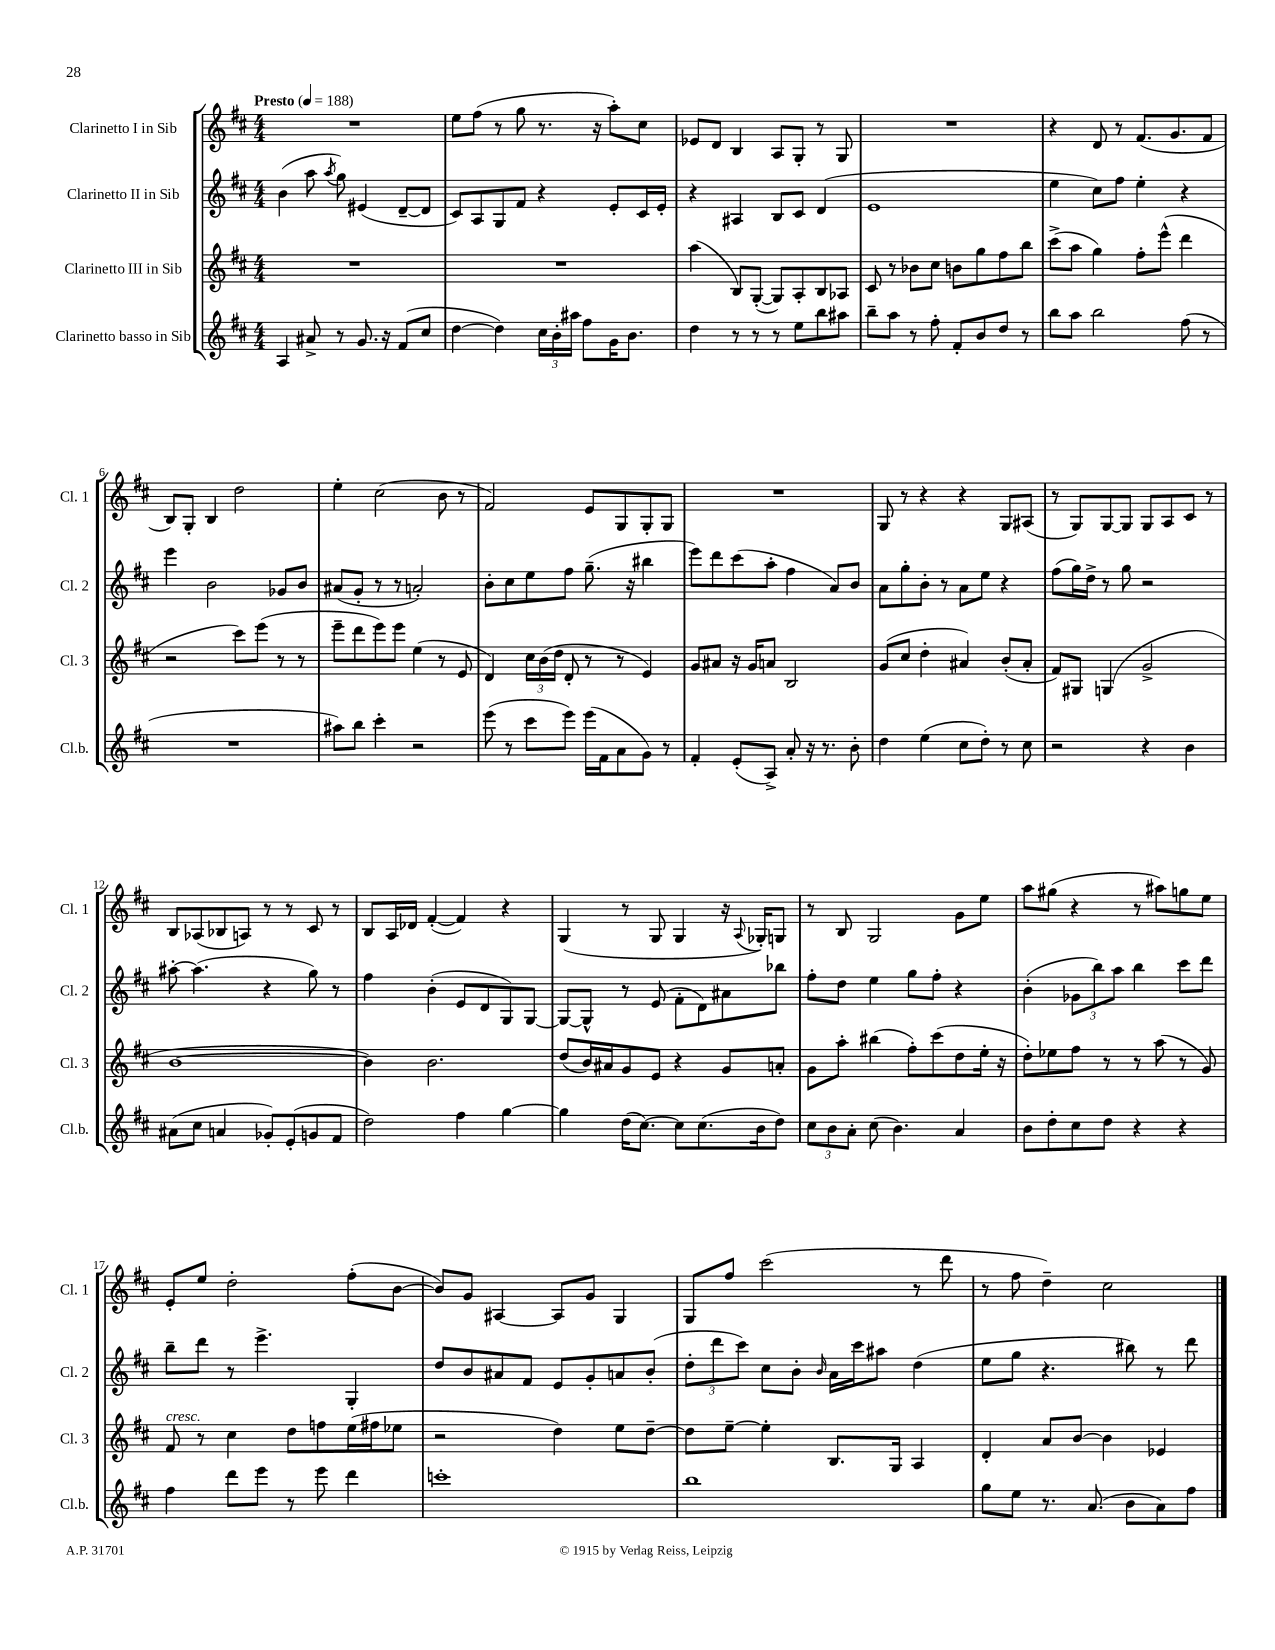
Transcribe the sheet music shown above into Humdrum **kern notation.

**kern	**kern	**kern	**kern
*staff4	*staff3	*staff2	*staff1
*clefG2	*clefG2	*clefG2	*clefG2
*k[f#c#]	*k[f#c#]	*k[f#c#]	*k[f#c#]
*M4/4	*M4/4	*M4/4	*M4/4
*MM188	*MM188	*MM188	*MM188
4A	1r	(4b	1r
8a#^	.	8aa	.
.	.	8qaa	.
8r	.	8gg)	.
8.g	.	(4e#	.
16r	.	.	.
(8f#	.	[8d~	.
8cc#	.	8d]	.
=	=	=	=
[4dd	1r	8c#)	8ee
.	.	8A	(8ff#
4dd])	.	8G	8r
.	.	8f#	8gg
24cc#	.	4r	8.r
24b'	.	.	.
24aa#	.	.	.
8ff#	.	.	.
.	.	.	16r
16g	.	8e'	8aa')
8.b	.	.	.
.	.	16c#	8cc#
.	.	16e'	.
=	=	=	=
4dd	(4aa	4r	8e-
.	.	.	8d
8r	8B)	4A#	4B
8r	([8G'	.	.
8r	8G])	8B	8A
8ee	8A'	8c#	8G'
8bb	8B	(4d	8r
8aa#	8A-	.	8G
=	=	=	=
8bb~	8c#	1e	1r
8aa	8r	.	.
8r	8b-	.	.
8ff#'	8cc#	.	.
8f#'	8b	.	.
8b	8gg	.	.
8dd	8ff#	.	.
8r	8bb	.	.
=	=	=	=
8bb	(8ccc#^	4ee	4r
8aa	8aa	.	.
2bb	4gg)	8cc#)	8d
.	.	8ff#	8r
.	8ff#'	4ee'	(8.f#
.	(8eee^^	.	.
.	.	.	8.g
(8ff#	4ddd	4r	.
8r	.	.	8f#
=	=	=	=
1r	2r	4eee	8B)
.	.	.	8G'
.	.	2b	4B
.	8ccc#)	.	2dd
.	(8eee	.	.
.	8r	8g-	.
.	8r	8b	.
=	=	=	=
8aa#)	8eee~	(8a#	4ee'
8bb	8ddd	8g'	.
4ccc#'	8eee)	8r	(2cc#
.	8eee	8r	.
2r	(4ee	2a')	.
.	8r	.	8b
.	8e	.	8r
=	=	=	=
(8eee	4d)	8b'	2f#)
8r	.	8cc#	.
8ccc#	24cc#	8ee	.
.	(24b	.	.
.	24dd	.	.
8eee)	8d'	8ff#	.
(16eee	8r	(8.gg~	8e
16f#	.	.	.
8a	8r	.	8G
.	.	16r	.
8g)	4e)	4bb#	8G'
8r	.	.	8G
=	=	=	=
4f#'	8g	8eee)	1r
.	8a#	8ddd	.
(8e'	16r	(8ccc#	.
.	16g	.	.
8A^)	8a	8aa'	.
8a'	2B	4ff#	.
16r	.	.	.
8.r	.	.	.
.	.	8a)	.
8b'	.	8b	.
=	=	=	=
4dd	(8g	8a	8G
.	8cc#	8gg'	8r
(4ee	4dd'	8b'	4r
.	.	8r	.
8cc#	4a#)	8a	4r
8dd')	.	8ee	.
8r	(8b'	4r	8G
8cc#	8a#'	.	(8A#
=	=	=	=
2r	8f#)	(8ff#	8r
.	8G#	16gg)	8G)
.	.	16dd^	.
.	(4G	8r	[8G
.	.	8gg	8G]
4r	2g^	2r	8G
.	.	.	8A
4b	.	.	8c#
.	.	.	8r
=	=	=	=
(8a#	[1b	[8aa#'	8B
8cc#	.	(4.aa#]	(8A-
4a	.	.	8B-
.	.	.	8A)
8g-')	.	4r	8r
(8e'	.	.	8r
8g	.	8gg)	8c#
8f#	.	8r	8r
=	=	=	=
2dd)	4b])	4ff#	8B
.	.	.	16A
.	.	.	16d-
.	2.b	(4b'	([4f#'
4ff#	.	8e	4f#])
.	.	8d	.
[4gg	.	8G)	4r
.	.	[8G	.
=	=	=	=
4gg]	(8dd	8G_	(4G
.	16b)	8G^^]	.
.	16a#	.	.
(16dd	8g	8r	8r
[8.cc#)	.	.	.
.	8e	(8e	8G
8cc#]	4r	8f#'	4G
(8.cc#	.	8d)	.
.	8g	8a#	16r
.	.	.	8qqA
16b	.	.	16G-')
8dd)	8a'	8bb-	8G
=	=	=	=
12cc#	8g	8ff#'	8r
12b	.	.	.
.	8aa'	8dd	8B
12a'	.	.	.
(8cc#	(4bb#	4ee	2G
4.b)	.	.	.
.	8ff#')	8gg	.
.	(8ccc#	8ff#'	.
4a	8dd	4r	8g
.	16ee'	.	8ee
.	16r	.	.
=	=	=	=
8b	8dd')	(4b'	8aa
8dd'	8ee-	.	(8gg#
8cc#	8ff#	12g-	4r
.	.	12bb)	.
8dd	8r	.	.
.	.	12aa	.
4r	8r	4bb	8r
.	(8aa	.	8aa#)
4r	8r	8ccc#	8gg
.	8g)	8ddd	8ee
=	=	=	=
4ff#	8f#	8bb~	8e'
.	8r	8ddd	8ee
8ddd	4cc#	8r	2dd'
8eee	.	4.eee^	.
8r	8dd	.	.
8eee	8ff	.	.
4ddd	(16ee	4G'	(8ff#'
.	16ff#	.	.
.	8ee-	.	[8b
=	=	=	=
1ccc'	2r	8dd	8b])
.	.	8b	8g
.	.	8a#	[4A#
.	.	8f#	.
.	4dd)	8e	8A#]
.	.	8g'	8g
.	8ee	8a	4G
.	[8dd~	(8b'	.
=	=	=	=
1bb	8dd]	12dd'	8G
.	.	12ddd	.
.	[8ee~	.	8ff#
.	.	12ccc#)	.
.	4ee']	8cc#	(2ccc#
.	.	8b'	.
.	.	16qqb	.
.	8.B	16a	.
.	.	16ccc#	.
.	.	8aa#	.
.	16G	.	.
.	4A	(4dd	8r
.	.	.	8ddd
=	=	=	=
8gg	4d'	8ee	8r
8ee	.	8gg	8ff#
8.r	8a	4.r	4dd~)
.	[8b	.	.
(8.a	.	.	.
.	4b]	.	2cc#
8b	.	8bb#)	.
8a)	4e-	8r	.
8ff#	.	8ddd	.
==	==	==	==
*-	*-	*-	*-
